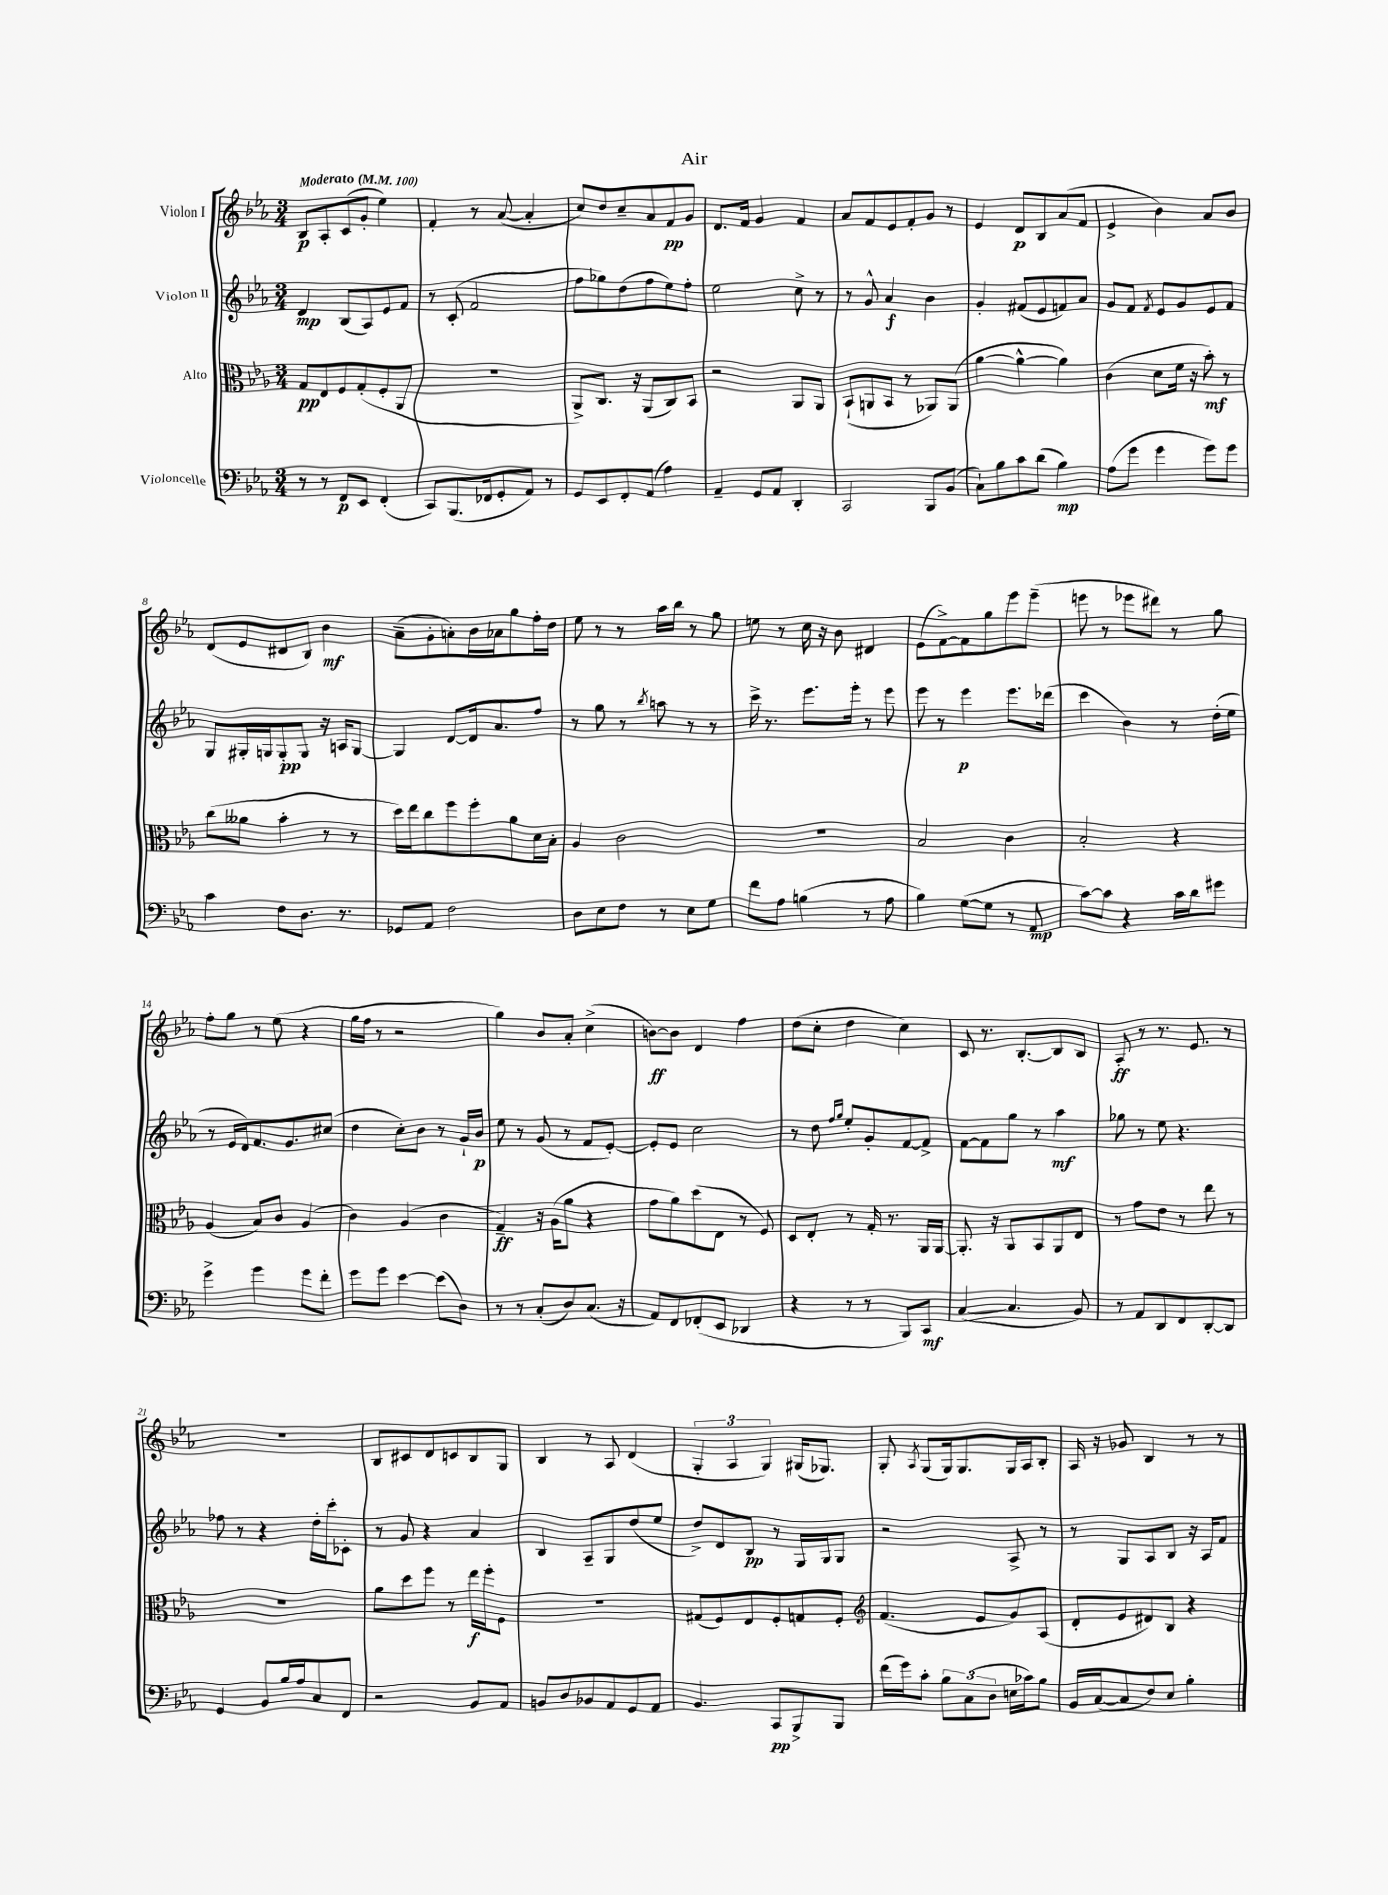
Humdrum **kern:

**kern	**kern	**kern	**kern
*staff4	*staff3	*staff2	*staff1
*clefF4	*clefC3	*clefG2	*clefG2
*k[b-e-a-]	*k[b-e-a-]	*k[b-e-a-]	*k[b-e-a-]
*M3/4	*M3/4	*M3/4	*M3/4
*MM100	*MM100	*MM100	*MM100
8r	8G	4d	8B-
8r	8E-	.	8A-'
8FF	8F	(8B-	(8c
8EE-	(8G'	8A-)	8g'
(4FF'	8F'	8e-	4ee-)
.	8AA-	8f	.
=	=	=	=
8CC)	2.r	8r	4f'
(8.BBB-	.	(8c'	.
.	.	2f	8r
16FF-	.	.	.
8GG'	.	.	([8a-
8AA-)	.	.	4a-']
8r	.	.	.
=	=	=	=
8GG	8AA-^)	8ff	8cc)
8EE-	8.C	8gg-)	8dd
8FF'	.	(8dd	8cc~
.	16r	.	.
(8AA-	(8AA-	8ff	8a-
4A-)	8C)	8ee-)	8f
.	8BB-	8ff'	8g
=	=	=	=
4AA-~	2r	2ee-	8.d
.	.	.	16f
8GG	.	.	4g
8AA-	.	.	.
4DD'	8AA-	8cc^	4f
.	8AA-	8r	.
=	=	=	=
2CC	(8BB-`	8r	8a-
.	8AA	8g^^	8f
.	8BB-	4a-	8e-
.	8r	.	8f'
8BBB-	8AA-)	4b-	8g
(8BB-	(8AA-	.	8r
=	=	=	=
8C`)	[4a-	4g'	4e-
8B-	.	.	.
8c	4a-^^_	(8f#	8d
(8d	.	8e-	8B-
4B-)	4a-])	8f)	(8a-
.	.	8a-	8f
=	=	=	=
(8A-	(4c	8g	4e-^
8g	.	8f	.
.	.	8qf	.
4g	8d	8e-	4b-)
.	16f	8g	.
.	16r	.	.
8g)	8b-')	8e-	8a-
8g	8r	8f	8b-
=	=	=	=
4c	(8cc	8G	(8d
.	8a--	16G#'	8e-
.	.	16G	.
8F	4b-'	8G'	8d#
8.D	.	8G	8B-)
.	8r	16r	4b-
8.r	.	16A	.
.	8r	[8G	.
=	=	=	=
8GG-	16dd)	4G]	(8a-~
.	16ee-	.	.
8AA-	8cc	.	8g'
2F	8ff	[8d	8a')
.	8ff'	16d]	16b-
.	.	8.a-	16a-
.	8a-	.	8gg
.	16d	8ff	16ff'
.	16B-'	.	16dd
=	=	=	=
8D	4A-	8r	8ee-
8E-	.	8gg	8r
8F	2c	8r	8r
.	.	8qbb-	.
8r	.	8aa	16aa-
.	.	.	16bb-
8E-	.	8r	8r
8G	.	8r	8gg
=	=	=	=
8f	2.r	16ccc^	8ee
.	.	8.r	.
8A-	.	.	8r
(4B	.	8.eee-	16cc
.	.	.	16r
.	.	.	8b-
.	.	16eee-'	.
8r	.	8r	4d#
8A-	.	8eee-	.
=	=	=	=
4B-)	2B-	8eee-	(8e-
.	.	8r	[8f^)
([8G	.	4eee-	8f]
8G]	.	.	8gg
8r	4c	8.eee-	8eee-
8AA-	.	.	(8eee-~
.	.	(16ddd-	.
=	=	=	=
[8c)	2B-'	4ccc	8eee
8c]	.	.	8r
4r	.	4b-)	8eee-
.	.	.	8ddd#)
16c	4r	8r	8r
16d	.	.	.
8g#	.	(16dd'	8gg
.	.	16ee-	.
=	=	=	=
4g^	(4A-	8r	8ff'
.	.	16e-	8gg
.	.	16d)	.
4g	8B-)	8.f	8r
.	8c	.	(8ee-
.	.	8.g	.
8g	(4A-	.	4r
8f'	.	(8cc#	.
=	=	=	=
8g	4c)	4dd	16gg
.	.	.	16ff
8g	.	.	8r
[4e-	(4A-	8cc')	2r
.	.	8b-	.
(8e-]	4c	8r	.
8D)	.	16g`	.
.	.	16b-	.
=	=	=	=
8r	4G~)	8ee-	4gg)
8r	.	8r	.
(8C'	16r	(8g	8b-
.	(16A-	.	.
8D)	8a-	8r	8a-'
(8.C	4r	8f	(4cc^
.	.	[8e-')	.
16r	.	.	.
=	=	=	=
8AA-)	8g	8e-']	[8b)
8FF	8a-)	8e-	8b]
(8FF-'	(8dd	2cc	4d
8EE-	8E-	.	.
4DD-	8r	.	4ff
.	8F)	.	.
=	=	=	=
4r	8D	8r	(8dd
.	8E-'	8dd	8cc'
.	.	16qqff	.
.	.	16qqgg	.
8r	8r	8ee-'	4dd
8r	16G'	8g'	.
.	8.r	.	.
8BBB-)	.	[8f	4cc)
8CC	16AA-	8f^]	.
.	[16AA-	.	.
=	=	=	=
([4C	8.AA-']	[8f	8c
.	.	8f]	8.r
.	16r	.	.
4.C]	8AA-	8gg	.
.	.	.	[8.B-'
.	8BB-	8r	.
.	8AA-	4aa-	8B-]
8BB-)	8E-	.	8B-
=	=	=	=
8r	8r	8gg-	8A-'
8AA-	8g	8r	8r
8DD	8e-	8ee-	8.r
8FF	8r	4.r	.
.	.	.	8.e-
[8DD'	8ee-	.	.
8DD]	8r	.	8r
=	=	=	=
4GG	2.r	8ff-	2.r
.	.	8r	.
8BB-	.	4r	.
16B-	.	.	.
16A-	.	.	.
8C	.	16dd'	.
.	.	16ccc'	.
8FF	.	8c-'	.
=	=	=	=
2r	8a-	8r	8B-
.	8dd	8g	8c#
.	8ff	4r	8d
.	8r	.	8c
8BB-	16ee-	4a-	8B-
.	16ff'	.	.
8AA-	8F	.	8G
=	=	=	=
8BB	2.r	4B-	4B-
8D	.	.	.
8BB-	.	8A-~	8r
8AA-	.	8G	8A-
8GG	.	(8dd	(4d
8AA-	.	8ee-	.
=	=	=	=
4.BB-	(8G#	8dd^)	6G'
.	8F)	8d	.
.	.	.	6A-
.	8E-	8B-	.
.	.	.	6G)
8CC	8F'	8r	.
8BBB-^	8G	16G	(16G#
.	.	16G	8.G-)
8BBB-	8F'	8G	.
=	=	=	=
*	*clefG2	*	*
(16f	(4.f	2r	8G'
16g)	.	.	.
.	.	.	8qA-
8c'	.	.	(8G
12B-	.	.	16G)
.	.	.	8.G
(12C	.	.	.
.	8e-	.	.
12D	.	.	.
16E	8g)	8A-^	16G
16c-)	.	.	16A-
8B-	(8A-	8r	8B-'
=	=	=	=
16BB-	8d'	8r	16A-
([16C	.	.	16r
8C]	8e-	8G	8g-
8F)	8d#)	8A-	4B-
8E-	8B-	8B-	.
4B-'	4r	16r	8r
.	.	16A-	.
.	.	8f	8r
==	==	==	==
*-	*-	*-	*-
